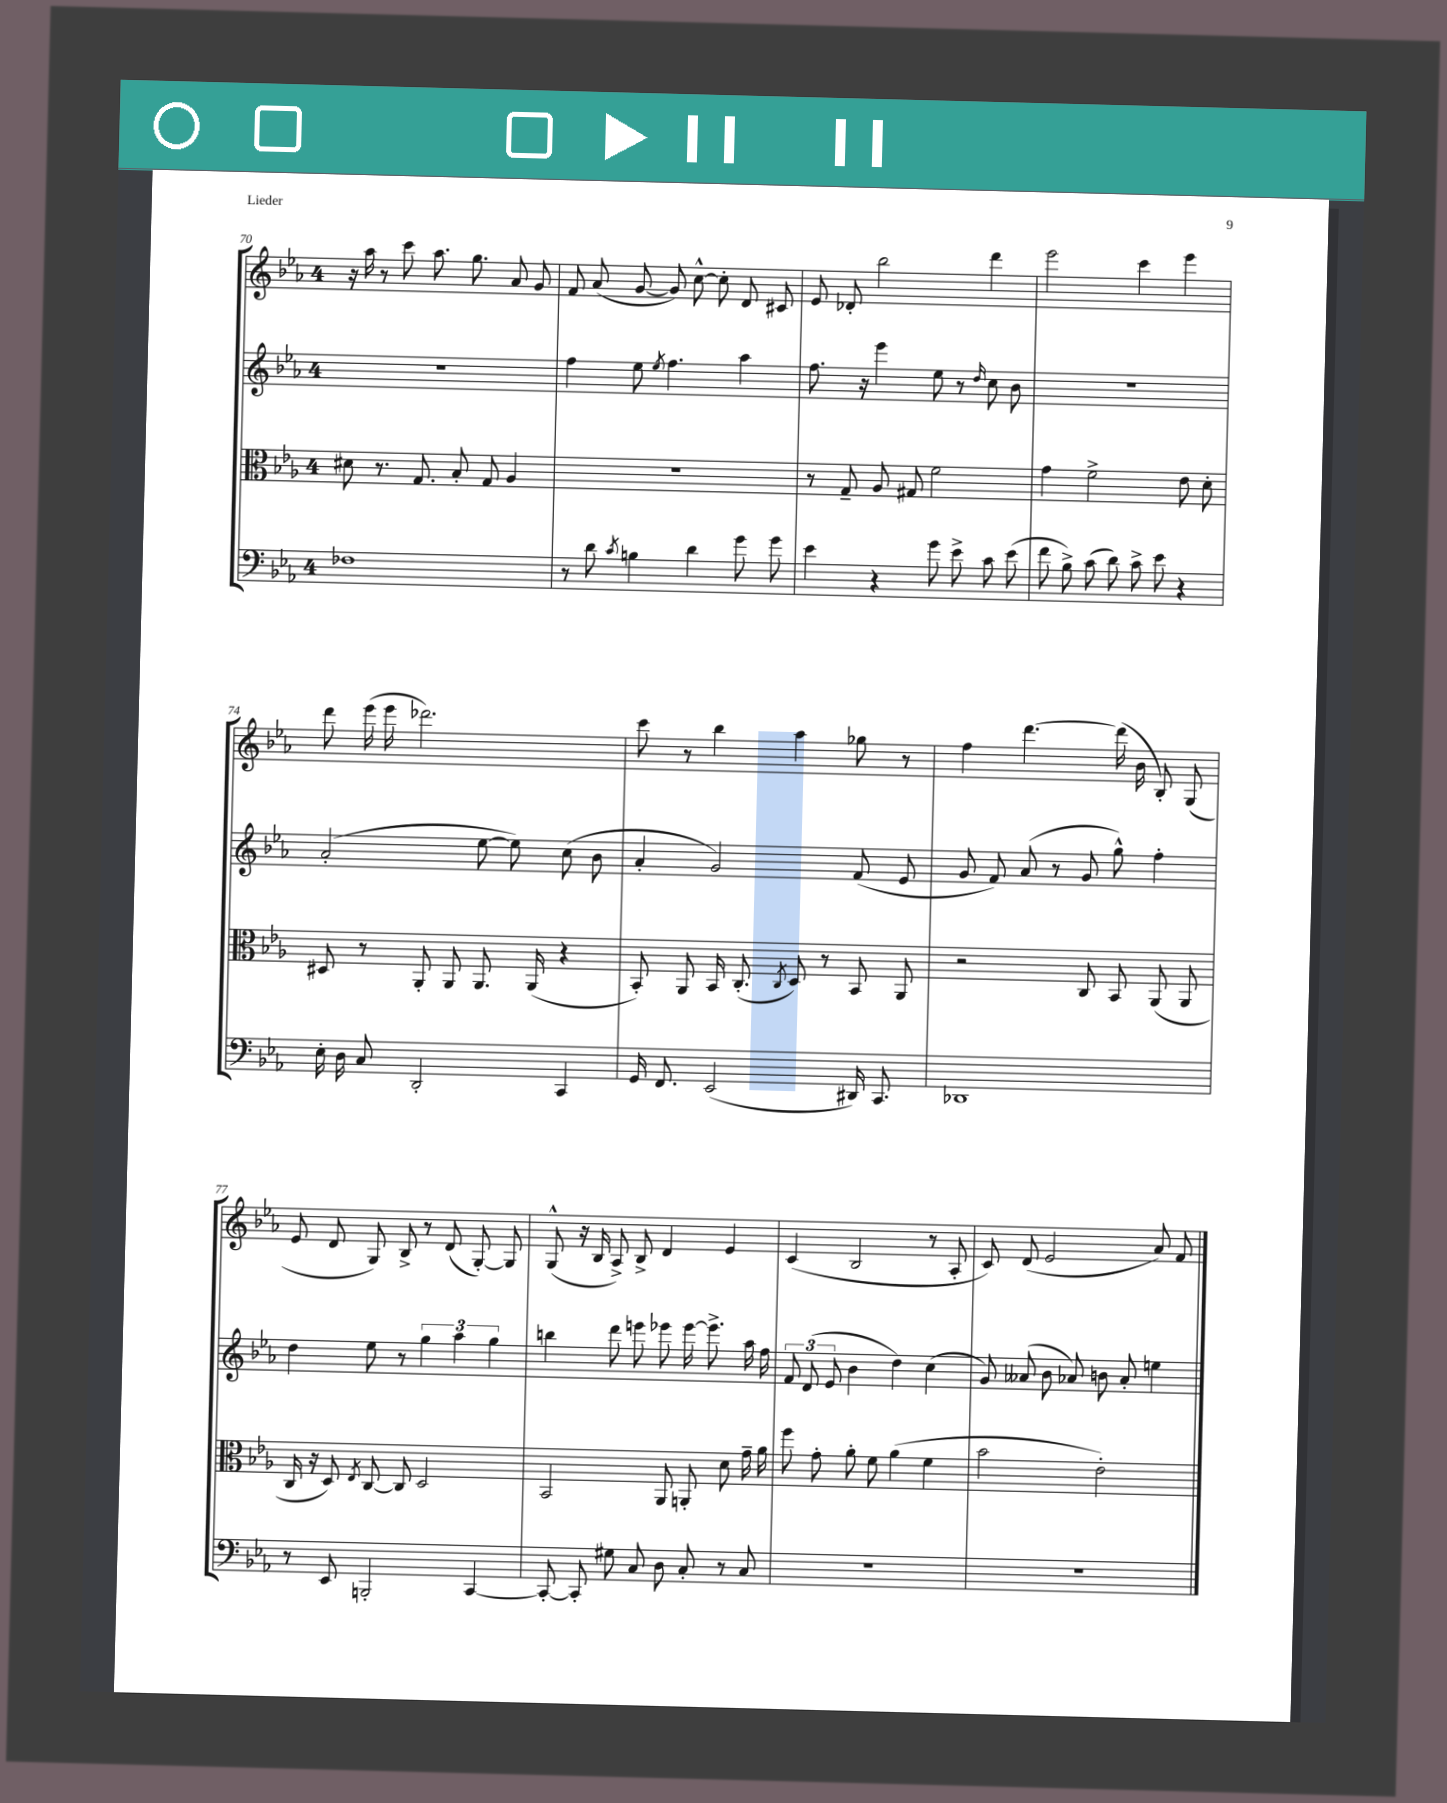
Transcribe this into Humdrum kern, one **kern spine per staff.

**kern	**kern	**kern	**kern
*staff4	*staff3	*staff2	*staff1
*clefF4	*clefC3	*clefG2	*clefG2
*k[b-e-a-]	*k[b-e-a-]	*k[b-e-a-]	*k[b-e-a-]
*M4/4	*M4/4	*M4/4	*M4/4
1F-	8d#	1r	16r
.	.	.	16aa-
.	8.r	.	8r
.	.	.	8ccc
.	8.G	.	.
.	.	.	8.aa-
.	8B-'	.	.
.	.	.	8.gg
.	8G	.	.
.	4A-	.	8a-
.	.	.	8g
=	=	=	=
8r	1r	4ff	8f
8d	.	.	(8a-
8qc	.	.	.
4B	.	8ee-	[8g
.	.	8qee-	.
.	.	4.ff	8g])
4d	.	.	[8cc^^
.	.	.	8cc']
8g	.	4aa-	8d
8g	.	.	8c#
=	=	=	=
4e-	8r	8.ff	8e-
.	8G~	.	8d-'
.	.	16r	.
4r	8A-	4eee-	2bb-
.	8G#	.	.
8g	2f	8ee-	.
8e-^	.	8r	.
.	.	16qqdd	.
8c	.	8cc	4ddd
(8e-	.	8b-	.
=	=	=	=
8f	4g	1r	2eee-
8B-^)	.	.	.
(8c	2f^	.	.
8d)	.	.	.
8c^	.	.	4ccc
8e-	.	.	.
4r	8e-	.	4eee-
.	8d'	.	.
=	=	=	=
16E-'	8D#	(2a-'	8ddd
16D	.	.	.
8C	8r	.	(16eee-
.	.	.	16eee-
2DD'	8AA-'	.	2.ddd-)
.	8AA-	.	.
.	8.AA-	[8ee-	.
.	.	8ee-])	.
.	(16AA-	.	.
4CC	4r	(8cc	.
.	.	8b-	.
=	=	=	=
16GG	8BB-')	4a-'	8ccc
8.FF	.	.	.
.	8AA-	.	8r
(2EE-	16BB-	2g)	4bb-
.	(8.C'	.	.
.	8qC	.	.
.	8D)	.	4aa-
.	8r	.	.
16DD#)	8BB-	(8f	8gg-
8.CC	.	.	.
.	8AA-	8e-	8r
=	=	=	=
1DD-	2r	8g	4ff
.	.	8f)	.
.	.	(8a-	[4.ddd
.	.	8r	.
.	8C	8g	.
.	8BB-	8gg^^)	(16ddd]
.	.	.	16b-
.	(8AA-	4ff'	8B-')
.	8AA-	.	(8G
=	=	=	=
8r	16C	4dd	8e-
.	16r	.	.
8EE-	8D)	.	8d
.	8qE-	.	.
2BBB'	[8C	8ee-	8G)
.	8C]	8r	8B-^
.	2D	6gg	8r
.	.	.	(8d
.	.	6aa-	.
[4CC	.	.	[8G')
.	.	6gg	.
.	.	.	8G]
=	=	=	=
8CC'_	2BB-	4bb	(8G^^
8CC']	.	.	16r
.	.	.	16B-
8G#	.	8ddd	8A-^)
8C	.	8eee	8B-^
8D	8AA-	8eee-	4d
8C'	8AA'	[16eee-	.
.	.	8.eee-^]	.
8r	8d	.	4e-
8C	16g~	16aa-	.
.	16a-	16ff	.
=	=	=	=
1r	8ff	12f	(4c
.	.	(12d	.
.	8g'	.	.
.	.	12e-	.
.	8a-'	4b-	2B-
.	8f	.	.
.	(4a-	4dd)	.
.	4f	(4cc	8r
.	.	.	8A-'
=	=	=	=
1r	2b-	8g)	8c)
.	.	(8a--	(8d
.	.	8b-	2e-
.	.	8a-)	.
.	2e-')	8b	.
.	.	8a-'	.
.	.	4ee	8a-)
.	.	.	8f
==	==	==	==
*-	*-	*-	*-
